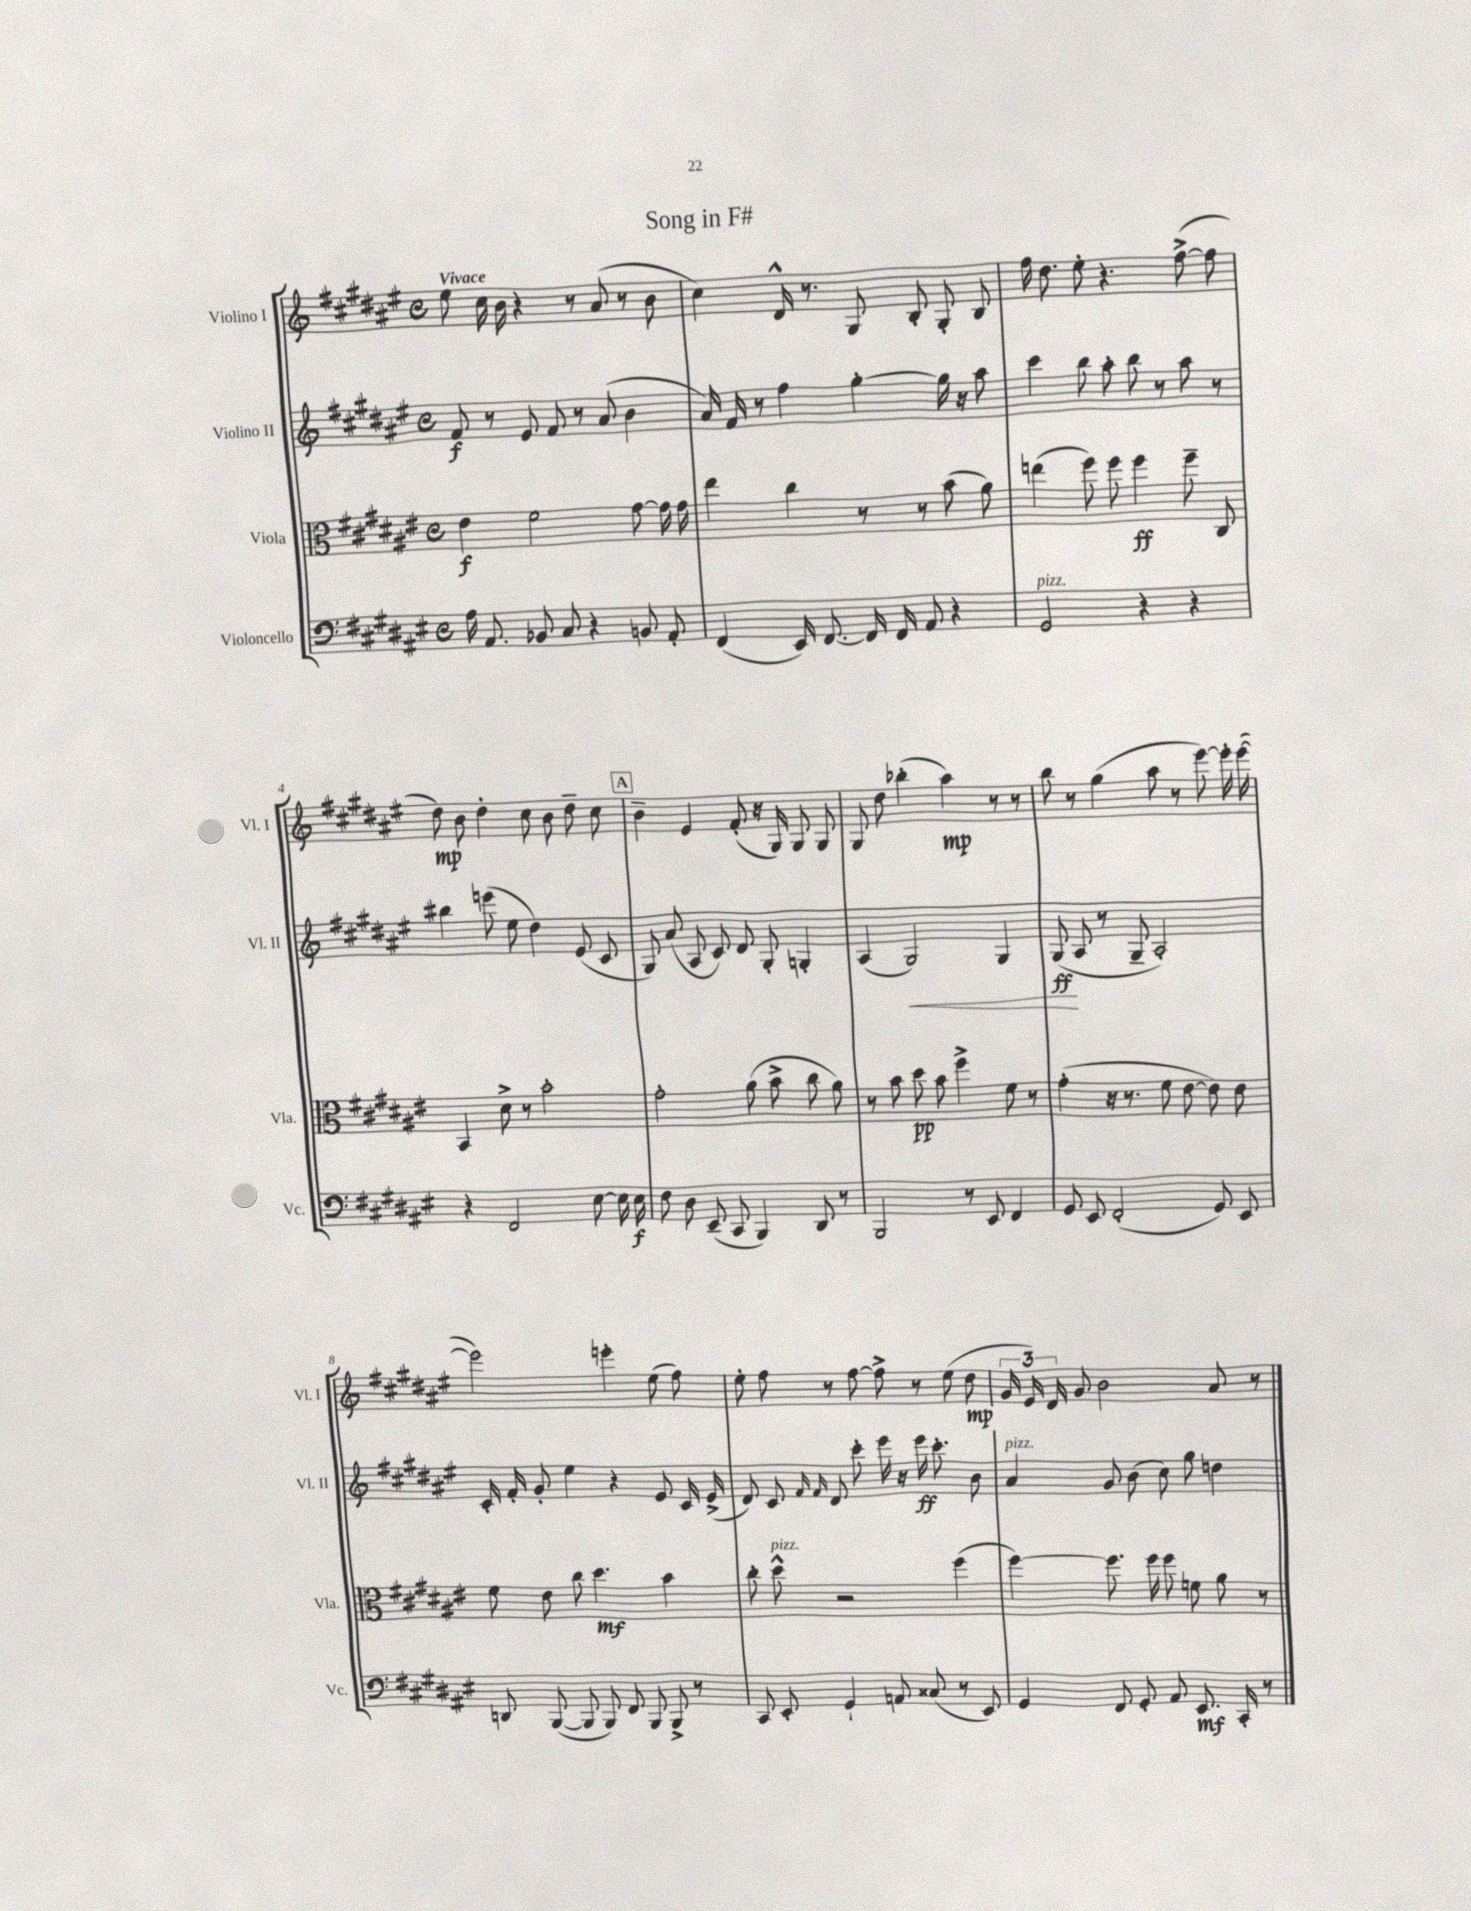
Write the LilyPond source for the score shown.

\header { title = "Song in F#" }
<<
\new StaffGroup <<
\new Staff = "s0" \with { instrumentName = "Violino I" shortInstrumentName = "Vl. I" } {
    \clef treble \key fis \major \defaultTimeSignature \time 4/4 \tempo "Vivace"
    \autoBeamOff eis''8 cis''16 b'16 r4 r8 ais'8( r8 b'8 |
    cis''4) dis'16-^ r8. gis8 b8-. gis8-. b8 |
    fis''16 dis''8. eis''8-. r4. fis''8~->( fis''8 |
    dis''8\mp) b'8 dis''4-. cis''8 b'8 dis''8-- cis''8 |
    \mark \markup { \box "A" } b'4-- eis'4 fis'8-.( r16 gis16) gis8 gis8 |
    gis8 dis''8 bes''4-.( ais''4\mp) r8 r8 |
    b''8 r8 gis''4( ais''8 r8 eis'''8~) eis'''16-. eis'''16~( |
    eis'''2) e'''4-. eis''8( fis''8) |
    eis''8-. fis''8 r8 fis''8~ fis''8-> r8 eis''8( dis''8\mp |
    \tuplet 3/2 { gis'16 eis'16) dis'16 } gis'8 b'2 ais'8 r8 \bar "|." |
}
\new Staff = "s1" \with { instrumentName = "Violino II" shortInstrumentName = "Vl. II" } {
    \clef treble \key fis \major \defaultTimeSignature \time 4/4
    \autoBeamOff fis'8\f r8 eis'8 fis'8 r8 ais'8( b'4 |
    ais'16) fis'16 r8 fis''4 gis''4~-. gis''16 r16 ais''8 |
    cis'''4 b''8 ais''8-. b''8 r8 ais''8 r8 |
    bis''4 e'''8( eis''8 dis''4) eis'8( cis'8 |
    \mark \markup { \box "A" } gis8) ais'8( ais8 cis'8) dis'8 gis8-. g4-. |
    ais4( gis2\<) gis4 |
    gis8\ff\!( ais8 r8 gis8-- ais2-.) |
    cis'16-. fis'16-. gis'8-. eis''4 r4 eis'8 cis'16 eis'16->( |
    dis'8) cis'8 \grace { fis'16 fis'16 } dis'8 cis'''8-. eis'''16 r16 eis'''16\ff cis'''8.-. b'8 |
    ais'4^\markup { \italic "pizz." } gis'8 b'8( cis''8) gis''8 d''4 \bar "|." |
}
\new Staff = "s2" \with { instrumentName = "Viola" shortInstrumentName = "Vla." } {
    \clef alto \key fis \major \defaultTimeSignature \time 4/4
    \autoBeamOff eis'4\f fis'2 gis'8~ gis'16 gis'16 |
    eis''4 cis''4 r8 r8 b'8( ais'8) |
    e''4( fis''8) fis''8 fis''4\ff fis''8-- cis8 |
    b,4 dis'8-> r8 b'2-. |
    \mark \markup { \box "A" } gis'2-. ais'8( b'8-> cis''8 ais'8) |
    r8 b'8 dis''8\pp b'8 fis''4-> fis'8 r8 |
    gis'4-.( r16 r8. fis'8 eis'8~ eis'8) eis'8 |
    fis'8 eis'8 cis''8 dis''4.\mf b'4 |
    cis''8-. dis''8-^^\markup { \italic "pizz." } r2 fis''4( |
    fis''4~) fis''8. fis''16 fis''8 f'8 ais'8 r8 \bar "|." |
}
\new Staff = "s3" \with { instrumentName = "Violoncello" shortInstrumentName = "Vc." } {
    \clef bass \key fis \major \defaultTimeSignature \time 4/4
    \autoBeamOff ais16 ais,8. bes,8 cis8 r4 b,8 ais,8-. |
    fis,4( eis,16) fis,8.~ fis,16 fis,16 ais,8 r4 |
    gis,2^\markup { \italic "pizz." } r4 r4 |
    r4 fis,2 eis8~ eis16 eis16\f |
    \mark \markup { \box "A" } fis8 dis8 eis,8--( cis,8 b,,4) dis,8 r8 |
    b,,2 r8 eis,8 fis,4 |
    gis,8 eis,8 fis,2-.( gis,8) eis,8 |
    d,8 b,,8~( b,,8 b,,8) fis,8 b,,8 b,,8-> r8 |
    cis,8 eis,8-. gis,4-! a,8 cisis8( r8 eis,8) |
    gis,4 fis,8 gis,8-. ais,8 eis,8.\mf cis,16-. r8 \bar "|." |
}
>>
>>
